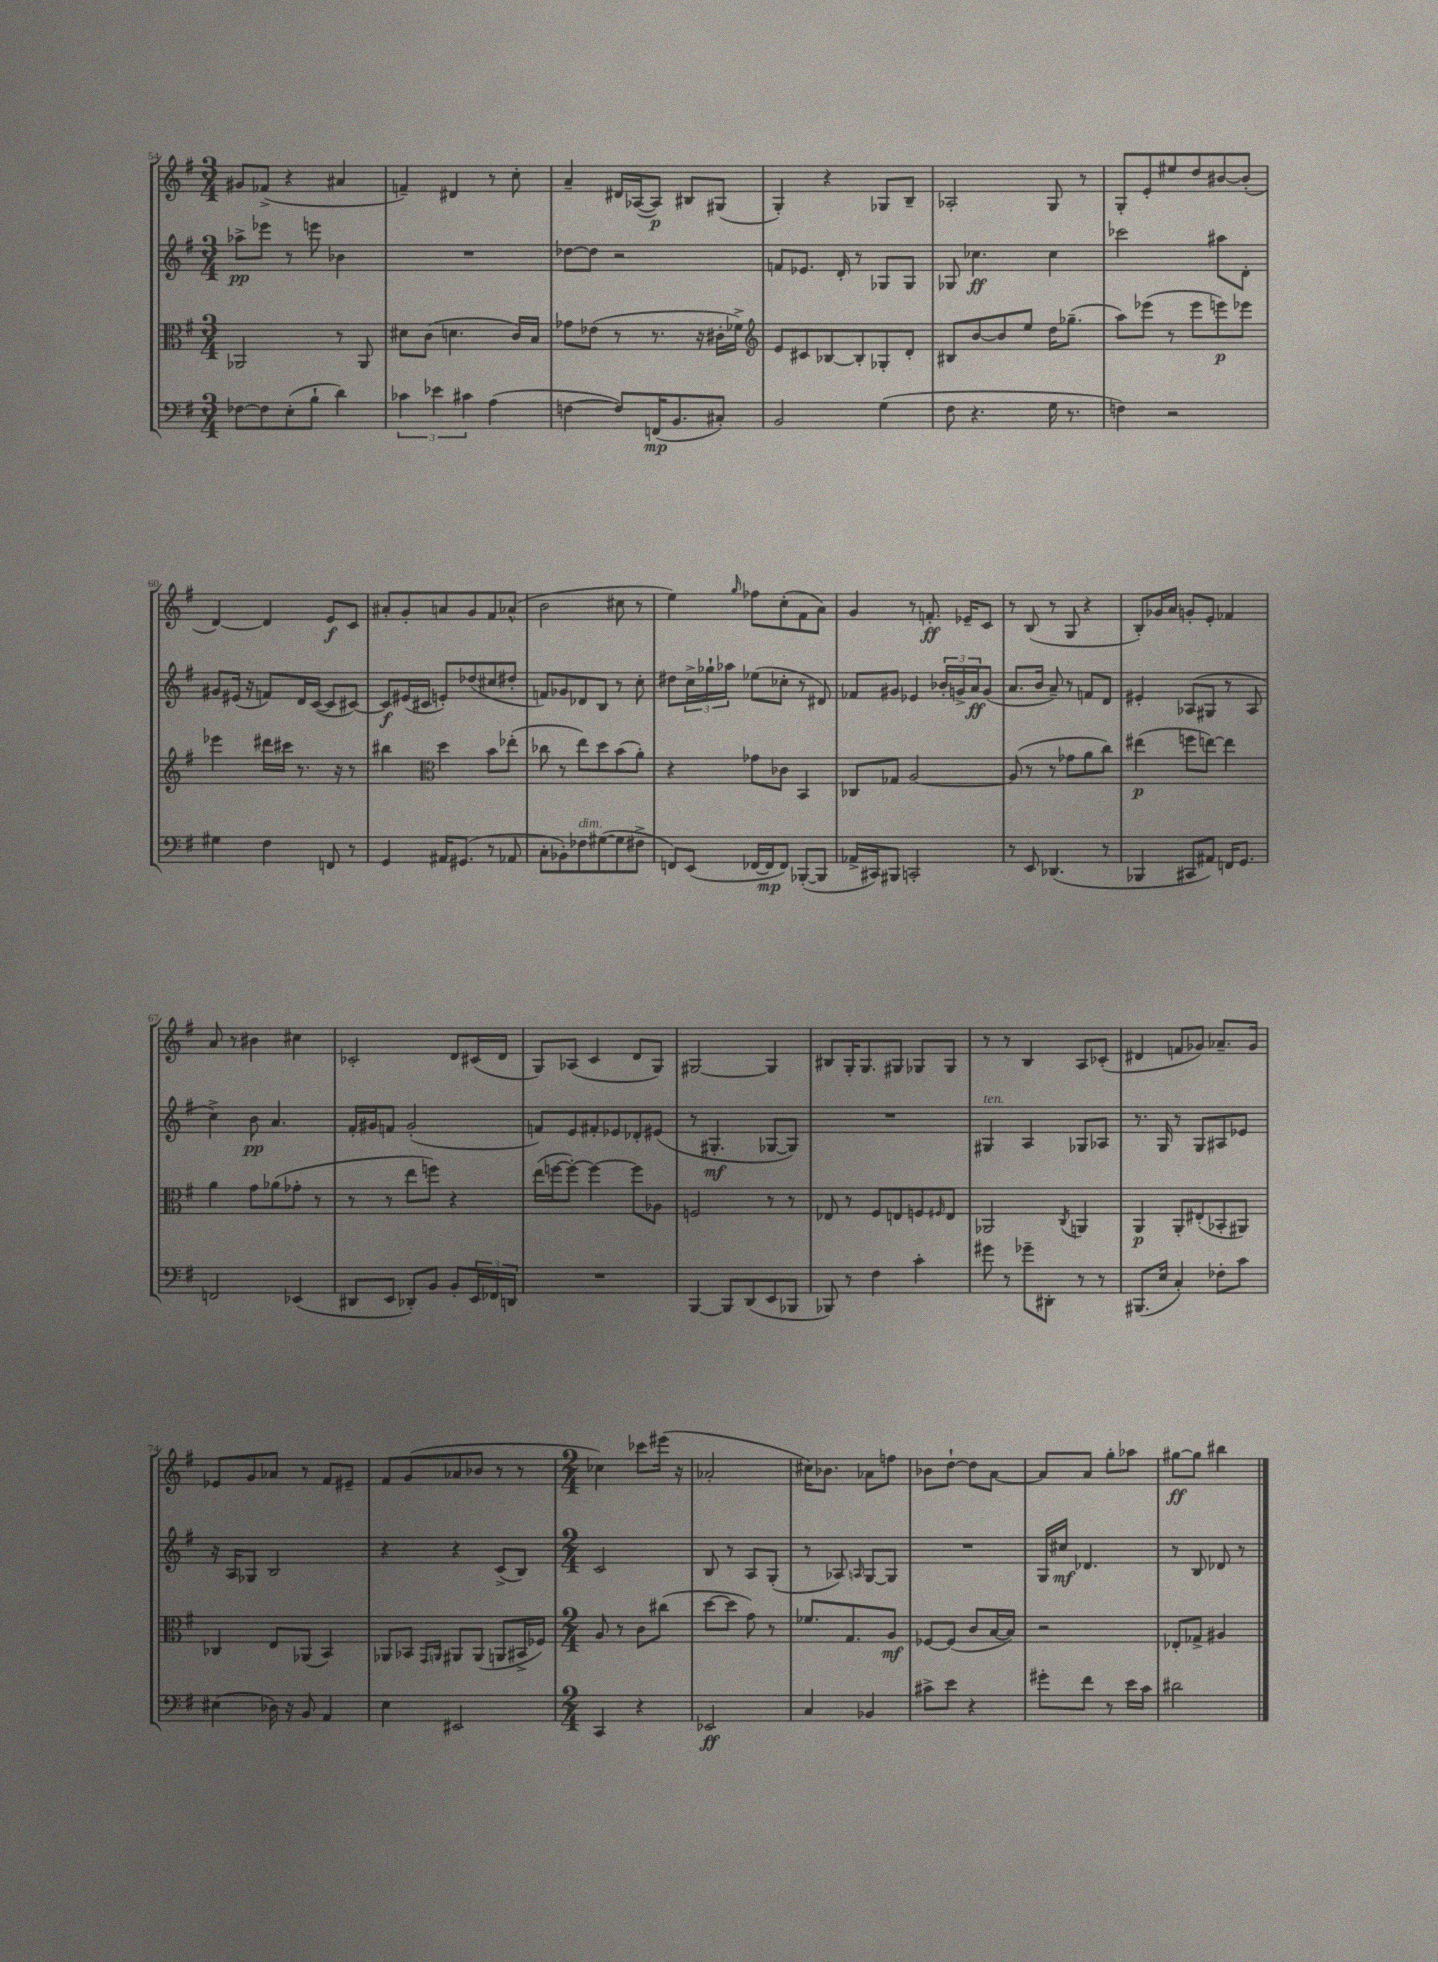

**kern	**kern	**kern	**kern
*staff4	*staff3	*staff2	*staff1
*clefF4	*clefC3	*clefG2	*clefG2
*k[f#]	*k[f#]	*k[f#]	*k[f#]
*M3/4	*M3/4	*M3/4	*M3/4
[8F-	2AA-	8aa-^	8g#
8F-]	.	8eee-	(8f-^
(8E'	.	8r	4r
8B`	.	8eee	.
4d)	8r	4b-	4a#
.	8AA-	.	.
=	=	=	=
6c-	8d#	2.r	4f~)
.	(8c	.	.
6e-	.	.	.
.	4.d	.	4d#
6c#	.	.	.
(4A	.	.	8r
.	16c)	.	8cc'
.	16B	.	.
=	=	=	=
[4F	8g-	[8dd-	4a~
.	(8e-	8dd-]	.
8F])	8r	2r	16d#
.	.	.	([16A-
(16FF	8.r	.	8A-])
8.BB	.	.	.
.	.	.	8B#
.	16r	.	.
8C#')	16c#'	.	(8G#
.	16f-^)	.	.
=	=	=	=
*	*clefG2	*	*
2BB	8e	8f	4G')
.	8c#	8.e-	.
.	[8B-	.	4r
.	.	16d'	.
.	8B-']	8r	.
(4G	8G-'	8G-	8G-
.	8d'	8G-	8B~
=	=	=	=
8F#	8B#	8G-	2A-'
4.r	[8b	4.cc-	.
.	8b]	.	.
.	8ee	.	.
16G	16dd	4cc-	8G
8.r	(8.gg-~	.	.
.	.	.	8r
=	=	=	=
4F)	8aa)	2ccc-	8G'
.	(8eee-	.	8e'
2r	8r	.	8ee#
.	8eee-	.	8dd
.	8eee)	8aa#	[8b#
.	8eee-	8d'	(8b#']
=	=	=	=
4G#	4eee-	8g#	[4d)
.	.	(16e#	.
.	.	16r	.
4F#	16ddd#	8f)	4d]
.	16ccc#	.	.
.	8.r	16d	.
.	.	([16c	.
8FF	.	8c]	8e
.	16r	.	.
8r	8r	[8c#)	8c
=	=	=	=
4GG	4bb#	8c#]	8a#'
.	.	(16e#	8g'
.	.	16c#	.
*	*clefC3	*	*
16AA#	4dd	8e')	8a
(8.GG#	.	.	.
.	.	(8dd-	8g
8r	8b	8cc#	8f#
8AA-	(8ee-'	8dd#'	(8a-^^
=	=	=	=
8C'	8cc-	8f)	2b
8BB-')	8r	8g-	.
8F-	8ee)	8d-	.
([8G#	8dd	8B	.
8G#]	(8b	8r	8cc#
8F#^	8a')	8cc'	8r
=	=	=	=
8FF)	4r	8dd#	4ee)
(8EE	.	24cc^	.
.	.	24gg-`	.
.	.	24aa-	.
.	.	.	16qqgg
[16FF-	8g-	(8ee-	8ff-
16FF-]	.	.	.
8FF-)	8c-	8cc-'	(8cc'
([8BBB-'	4BB	8r	8f#
8BBB-]	.	8d#)	8a)
=	=	=	=
16AA-^	8C-	8f-	4g
16CC#)	.	.	.
8BBB#	8G-	8g#	.
2CC'	[2A	4e-	8r
.	.	.	8.f'
.	.	24b-'	.
.	.	24g^	.
.	.	.	16e-~
.	.	24a	.
.	.	(8g	8c
=	=	=	=
8r	(8A]	8.a	8r
8EE	8r	.	(8B
.	.	16b	.
(4.DD-	8r	8a~)	8r
.	8g-	8r	8G
.	8a	8f	4r
8r	8cc)	8d	.
=	=	=	=
4BBB-	(4ee#	4e#'	8B')
.	.	.	16g-
.	.	.	16a
8CC#	8ff	(8A-	8g'
8AA#)	[8ee)	8G#	8e'
16FF	4ee]	8r	4f-
8.GG	.	.	.
.	.	8A-	.
=	=	=	=
2FF	4a	4cc^)	8a
.	.	.	8r
.	8g	8b	4b#
.	(8a-	4.a	.
(4EE-	8g-'	.	4cc#
.	8r	.	.
=	=	=	=
8DD#	8r	16f#'	2c-'
.	.	16g#	.
8EE	8r	8f	.
8DD-')	8ee	(2g#'	.
8BB	8ff)	.	.
8BB'	4r	.	8d
24EE	.	.	(16c#
24FF-	.	.	.
.	.	.	16d
24DD	.	.	.
=	=	=	=
2.r	(16ee	8f)	8G)
.	[16ff	.	.
.	8ff'_)	8e	(8A-
.	4ff_	8f#'	4c
.	.	8e-	.
.	8ff]	8d-'	8d
.	8A-	(8e#	8G)
=	=	=	=
[4BBB	2F	8r	[2G#
.	.	4.G#'	.
8BBB]	.	.	.
(8DD	.	.	.
8EE	8r	[8G-	4G#]
8BBB-	8r	8G-])	.
=	=	=	=
8BBB-)	8E-	2.r	8B#
8r	8r	.	16G'
.	.	.	8.G
4F#	8F#	.	.
.	8E	.	8G#
4c'	8F	.	8G-
.	16qqF#	.	.
.	8E	.	8G-
=	=	=	=
8g#	2AA-	4G#	8r
8r	.	.	8r
8g-~	.	4A	4B
8DD#'	.	.	.
.	8qC	.	.
8r	4AA	8G-	8A
8r	.	8A-	(8c-'
=	=	=	=
(8.BBB#	4AA	8.r	4d#
16E	.	16G	.
4C')	8AA'	8r	8f
.	(8E#'	8G	8g-)
8F-'	8BB-'	8A#	8.a-~
8c	8AA#)	8e-	.
.	.	.	16g-
=	=	=	=
(4E#	4C-	16r	8e-
.	.	16A	.
.	.	8G-	8g
16D-)	8E	2B	8a-
16r	.	.	.
8BB	(8AA-	.	8r
4AA	4BB)	.	8f#
.	.	.	8e#~
=	=	=	=
4E	8AA-	4r	8f#
.	8BB-	.	(8g
.	16qqGG	.	.
.	16qqAA	.	.
2EE#	8AA#	4r	8a-
.	(8AA#	.	8b-
.	8AA	(8c^	8r
.	16BB#^	8B)	8r
.	16F-)	.	.
=	=	=	=
*M2/4	*M2/4	*M2/4	*M2/4
4CC	8A	2c	4cc-)
.	8r	.	.
4r	8c	.	8ccc-
.	(8cc#	.	(16eee#
.	.	.	16r
=	=	=	=
2EE-	[8dd	8B	2a-'
.	8dd]	8r	.
.	8g)	8A	.
.	8r	(8G'	.
=	=	=	=
4C	8.f-	8r	16cc#)
.	.	.	8.b-
.	.	8A-)	.
.	8.G	.	.
.	.	16qqA	.
4BB-	.	[8G	8a-
.	8A	8G]	8ff
=	=	=	=
8c#^	[8F-	2r	8b-
8e	(8F-]	.	[8dd`
4r	8c	.	8dd]
.	[16B	.	[8a
.	16B])	.	.
=	=	=	=
8g#'	2r	16G	8a]
.	.	16cc#	.
8f#	.	4.d-	8a
8r	.	.	8gg'
16e	.	.	8aa-
16c	.	.	.
=	=	=	=
2d#	8E-'	8r	[8gg#
.	8G-^	8B	8gg#]
.	4A#	8d-	4bb#
.	.	8r	.
==	==	==	==
*-	*-	*-	*-
